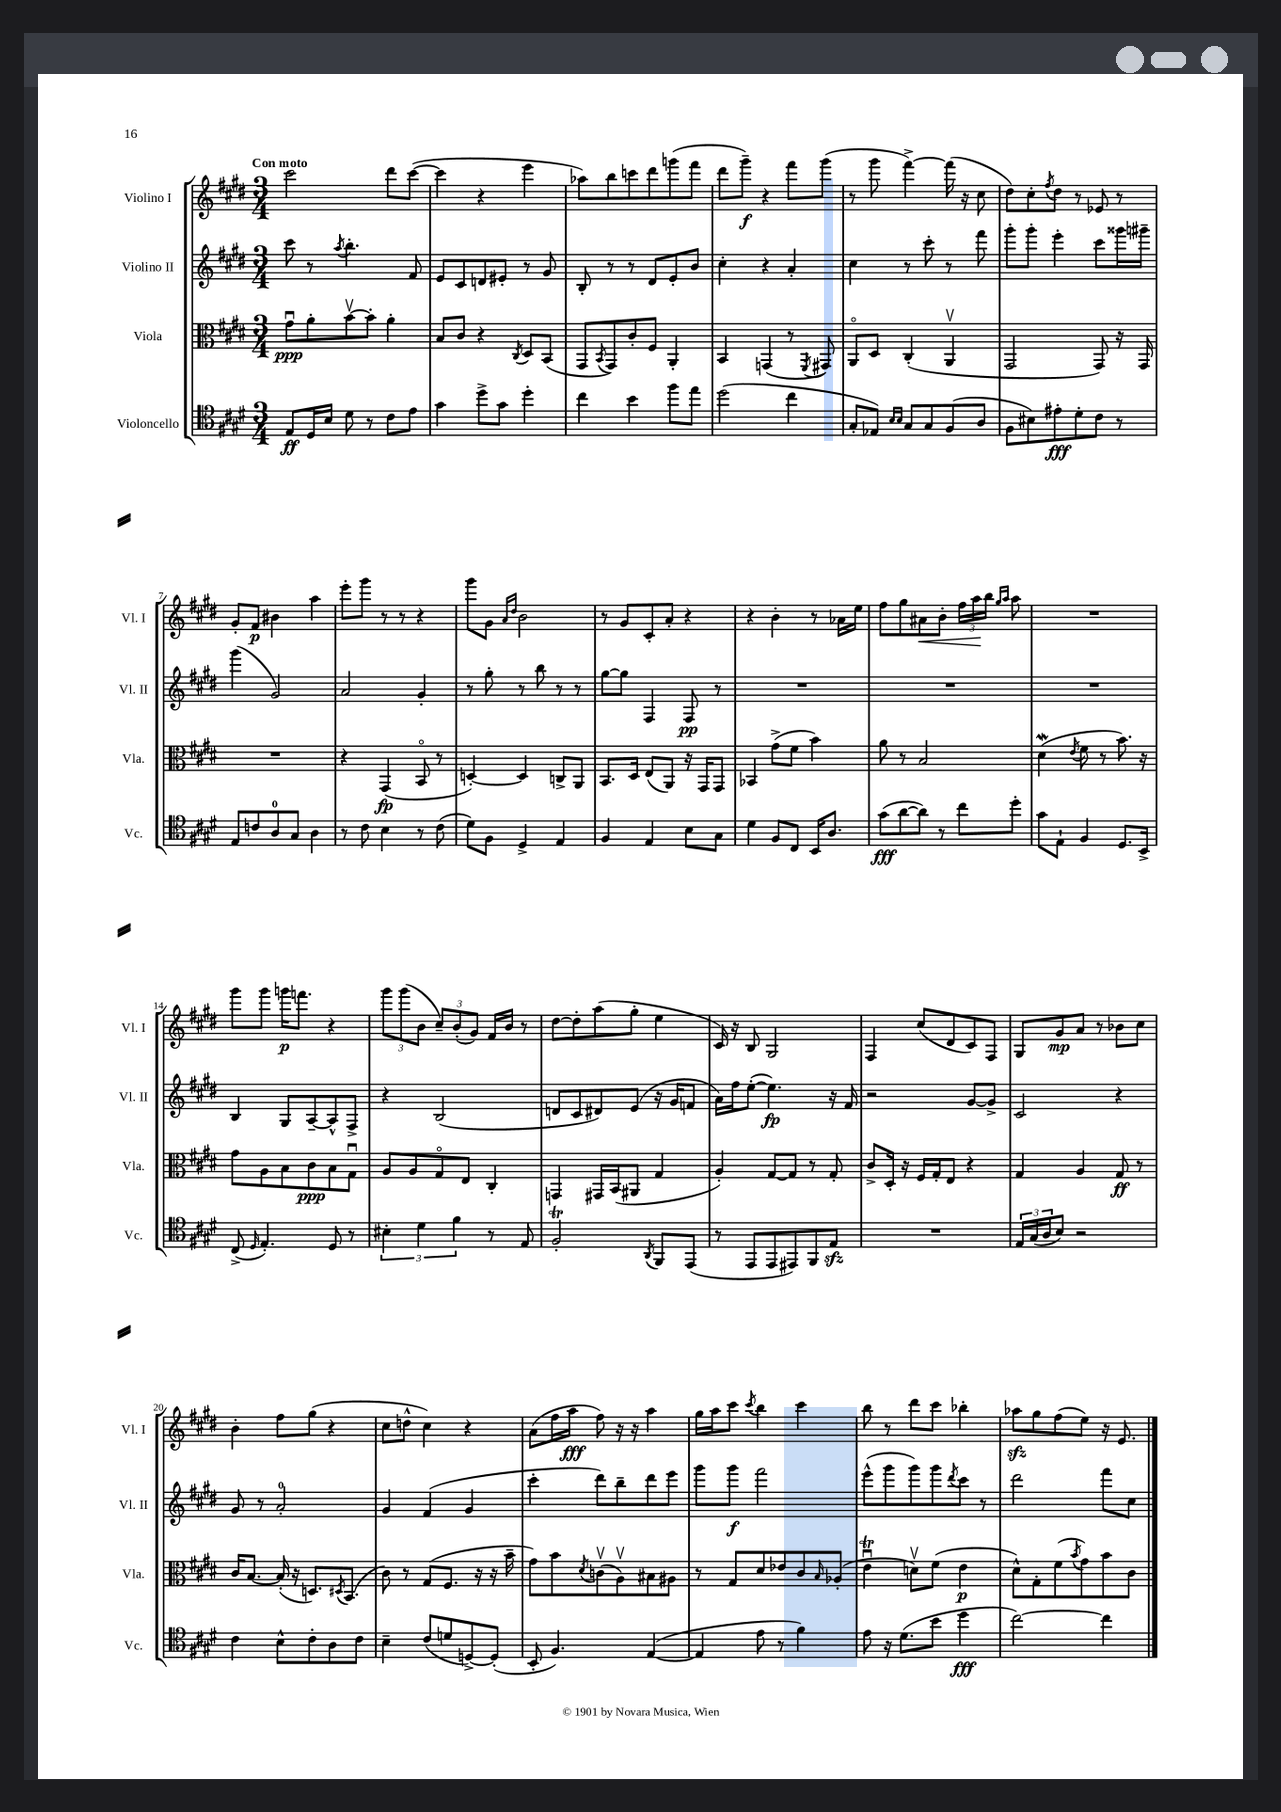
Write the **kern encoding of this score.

**kern	**dynam	**kern	**dynam	**kern	**dynam	**kern	**dynam
*part4	*part4	*part3	*part3	*part2	*part2	*part1	*part1
*staff4	*staff4	*staff3	*staff3	*staff2	*staff2	*staff1	*staff1
*I"Violoncello	*	*I"Viola	*	*I"Violino II	*	*I"Violino I	*
*I'Vc.	*	*I'Vla.	*	*I'Vl. II	*	*I'Vl. I	*
*clefC4	*	*clefC3	*	*clefG2	*	*clefG2	*
*k[f#c#g#d#]	*	*k[f#c#g#d#]	*	*k[f#c#g#d#]	*	*k[f#c#g#d#]	*
*M3/4	*	*M3/4	*	*M3/4	*	*M3/4	*
=1	=1	=1	=1	=1	=1	=1	=1
!	!	!	!	!	!	!LO:TX:a:B:t=Con moto	!
8E/L	ff	8g#u\L	ppp	8ccc#\	.	2ccc#\	.
16D#/L	.	8a'\	.	8r	.	.	.
16B/JJ	.	.	.	.	.	.	.
.	.	.	.	8qaa/	.	.	.
8d#\	.	[8bv\	.	4.bb'\	.	.	.
8r	.	8b'\J]	.	.	.	.	.
8c#\L	.	4a'\	.	.	.	8ddd#\L	.
8e\J	.	.	.	8f#/	.	([8ccc#\J	.
=2	=2	=2	=2	=2	=2	=2	=2
4g#\	.	8B/L	.	8e/L	.	4ccc#\]	.
.	.	8c#/J	.	8c#/	.	.	.
8dd#^\L	.	4r	.	8dn/	.	4r	.
8g#\J	.	.	.	8e#X'/J	.	.	.
.	.	8qC#/	.	.	.	.	.
4dd#'\	.	8D#/L	.	8r	.	4eee\	.
.	.	(8BB/J	.	8g#/	.	.	.
=3	=3	=3	=3	=3	=3	=3	=3
4cc#\	.	8GG#/L	.	8B'/	.	8aa-X\L)	.
.	.	8qBB/	.	.	.	.	.
.	.	8GG#/)	.	8r	.	8bb\	.
4b\	.	8c#'/	.	8r	.	8cccn\	.
.	.	8F#/J	.	8d#/L	.	8ddd#\	.
8ff#\L	.	4AA'/	.	8e'/	.	(8gggn\	.
8ee\J	.	.	.	8b/J	.	8fff#\J	.
=4	=4	=4	=4	=4	=4	=4	=4
(2dd#\	.	4BB/	.	4cc#'\	.	8ddd#\L	.
.	.	.	.	.	.	8ggg#~\J)	f
.	.	(4GGn/	.	4r	.	4r	.
4cc#\	.	8r	.	4a'/	.	8fff#\L	.
.	.	8qFF#/	.	.	.	.	.
.	.	8GG#X/)	.	.	.	(8ggg#\J	.
=5	=5	=5	=5	=5	=5	=5	=5
8G#'/L	.	8AA/L	.	4cc#\	.	8r	.
8E-X/J)	.	8D#/J	.	.	.	8ggg#\	.
16qqB/LL	.	.	.	.	.	.	.
16qqB/JJ	.	.	.	.	.	.	.
8G#/L	.	(4C#'/	.	8r	.	[4fff#^\)	.
8G#/	.	.	.	8ccc#'\	.	.	.
(8F#/	.	4AAv/	.	8r	.	(16fff#\]	.
.	.	.	.	.	.	16r	.
8A/J	.	.	.	8fff#\	.	8cc#\	.
=6	=6	=6	=6	=6	=6	=6	=6
8F#\L	.	2GG#/	.	8ggg#'\L	.	8dd#\L)	.
8B#X\)	.	.	.	8ggg#'\J	.	8cc#'\	.
.	.	.	.	.	.	8qff#/	.
8e#X'\	fff	.	.	4eee'\	.	8dd#\J	.
8d#'\	.	.	.	.	.	8r	.
8c#\J	.	8GG#/)	.	8ccc#\L	.	8e-X/	.
8r	.	16r	.	16ggg##X\L	.	8r	.
.	.	16GG#/	.	16ggg#X~\JJ	.	.	.
!!LO:LB:g=z
=7	=7	=7	=7	=7	=7	=7	=7
8E/L	.	2.r	.	(4ggg#\	.	8g#'/L	.
8cn/	.	.	.	.	.	8f#/J	p
8A/	.	.	.	2g#/)	.	4b#X\	.
8G#/J	.	.	.	.	.	.	.
4A\	.	.	.	.	.	4aa\	.
=8	=8	=8	=8	=8	=8	=8	=8
8r	.	4r	.	2a/	.	8eee'\L	.
8c#\	.	.	.	.	.	8ggg#\J	.
4B\	.	(4GG#/	fp	.	.	8r	.
.	.	.	.	.	.	8r	.
8r	.	8BB/	.	4g#'/	.	4r	.
(8c#\	.	8r	.	.	.	.	.
=9	=9	=9	=9	=9	=9	=9	=9
8d#\L)	.	[4Dn'/)	.	8r	.	8ggg#\L	.
8F#\J	.	.	.	8gg#'\	.	8g#\J	.
.	.	.	.	.	.	16qqa/LL	.
.	.	.	.	.	.	16qqdd#/JJ	.
4D#^/	.	4D/]	.	8r	.	2b\	.
.	.	.	.	8bb\	.	.	.
4E/	.	8Cn^/L	.	8r	.	.	.
.	.	8AA/J	.	8r	.	.	.
=10	=10	=10	=10	=10	=10	=10	=10
4F#/	.	8.BB/L	.	[8gg#\L	.	8r	.
.	.	.	.	8gg#\J]	.	8g#/L	.
.	.	16D#/Jk	.	.	.	.	.
4E/	.	(8E/L	.	4F#/	.	8c#'/	.
.	.	8AA/J)	.	.	.	8a'/J	.
8B\L	.	16r	.	8F#/	pp	4r	.
.	.	16GG#/KL	.	.	.	.	.
8G#\J	.	8GG#/J	.	8r	.	.	.
=11	=11	=11	=11	=11	=11	=11	=11
4d#\	.	4BB-X/	.	2.r	.	4r	.
8F#/L	.	(8g#^\L	.	.	.	4b'\	.
8C#/J	.	8f#\J	.	.	.	.	.
16BB/KL	.	4b\)	.	.	.	8r	.
8.A/J	.	.	.	.	.	.	.
.	.	.	.	.	.	16a-X\LL	.
.	.	.	.	.	.	16ee\JJ	.
=12	=12	=12	=12	=12	=12	=12	=12
(8g#\L	fff	8a\	.	2.r	.	8ff#\L	.
[8a\	.	8r	.	.	.	8gg#\	.
!	!	!	!	!	!	!	!LO:HP:b
8a\J])	.	2B/	.	.	.	8a#X\	<
8r	.	.	.	.	.	8b'\J	.
8cc#\L	.	.	.	.	.	24ff#\LL	.
.	.	.	.	.	.	24aa\	.
.	.	.	.	.	.	24bb\JJ	[
.	.	.	.	.	.	16qqgg#/LL	.
.	.	.	.	.	.	16qqaa/JJ	.
8dd#'\J	.	.	.	.	.	8aa\	.
=13	=13	=13	=13	=13	=13	=13	=13
8g#\L	.	(4d#W\	.	2.r	.	2.r	.
8E`\J	.	.	.	.	.	.	.
.	.	8qe/	.	.	.	.	.
4F#/	.	8f#\	.	.	.	.	.
.	.	8r	.	.	.	.	.
8.D#/L	.	8.b\)	.	.	.	.	.
16BB^/Jk	.	16r	.	.	.	.	.
!!LO:LB:g=z
=14	=14	=14	=14	=14	=14	=14	=14
(8C#^/	.	8g#\L	.	4B/	.	8ggg#\L	.
16qqD#/	.	.	.	.	.	.	.
4.E'/)	.	8A\	.	.	.	8ggg#\J	.
.	.	8B\	.	8G#/L	.	16gggn\KL	p
.	.	.	.	.	.	8.fffn\J	.
.	.	8c#\	ppp	[8A~/	.	.	.
8D#/	.	8B\	.	8A^^/]	.	4r	.
8r	.	8G#u\J	.	8F#^/J	.	.	.
=15	=15	=15	=15	=15	=15	=15	=15
6B#X'\	.	8A/L	.	4r	.	12ggg#\L	.
.	.	.	.	.	.	(12ggg#\	.
.	.	8A/	.	.	.	.	.
6d#\	.	.	.	.	.	12b\J	.
.	.	8G#/	.	(2B/	.	12cc#~/L)	.
6f#\	.	.	.	.	.	(12b'/	.
.	.	8E/J	.	.	.	.	.
.	.	.	.	.	.	12g#/J)	.
8r	.	4C#'/	.	.	.	16f#/LL	.
.	.	.	.	.	.	16b/JJ	.
8E/	.	.	.	.	.	8r	.
=16	=16	=16	=16	=16	=16	=16	=16
2F#T'/	.	4GGn/	.	8dn/L	.	[8dd#\L	.
.	.	.	.	8c#/	.	8dd#'\]	.
.	.	16GG#X/LL	.	8d#X/)	.	(8aa\	.
.	.	(16BB/J	.	.	.	.	.
.	.	8AA#X/J	.	(8e/J	.	8gg#'\J	.
8qAA/	.	.	.	.	.	.	.
8FF#/L	.	4G#/	.	16r	.	4ee\	.
.	.	.	.	16g#/KL	.	.	.
(8EE/J	.	.	.	8fn/J	.	.	.
=17	=17	=17	=17	=17	=17	=17	=17
8r	.	4A'/)	.	16a\LL)	.	16c#/)	.
.	.	.	.	16ff#\J	.	16r	.
8EE/L	.	.	.	([8ee'\J	.	8B/	.
8EE/	.	[8G#/L	.	4.ee\])	fp	2G#/	.
8EE#X/)	.	8G#/J]	.	.	.	.	.
8FF#/	.	8r	.	.	.	.	.
8Ezz/J	.	8G#'/	.	16r	.	.	.
.	.	.	.	16f#/	.	.	.
=18	=18	=18	=18	=18	=18	=18	=18
2.r	.	8c#^/L	.	2r	.	4F#/	.
.	.	16D#'/Jk	.	.	.	.	.
.	.	16r	.	.	.	.	.
.	.	16F#/LL	.	.	.	(8cc#/L	.
.	.	16G#'/J	.	.	.	.	.
.	.	8E/J	.	.	.	8d#/	.
.	.	4r	.	[8g#/L	.	8c#/)	.
.	.	.	.	8g#^/J]	.	8F#/J	.
=19	=19	=19	=19	=19	=19	=19	=19
24E/LL	.	4G#/	.	2c#/	.	8G#/L	.
(24G#/	.	.	.	.	.	.	.
24A/J	.	.	.	.	.	.	.
8B/J)	.	.	.	.	.	8g#/	mp
2r	.	4A/	.	.	.	8a/J	.
.	.	.	.	.	.	8r	.
.	.	8G#/	ff	4r	.	8b-X\L	.
.	.	8r	.	.	.	8cc#\J	.
!!LO:LB:g=z
=20	=20	=20	=20	=20	=20	=20	=20
4c#\	.	16c#/KL	.	8g#/	.	4b'\	.
.	.	[8.B/J	.	.	.	.	.
.	.	.	.	8r	.	.	.
8B^^\L	.	(16B'/]	.	2a'/	.	8ff#\L	.
.	.	16r	.	.	.	.	.
8c#'\	.	8.Dn/L)	.	.	.	(8gg#\J	.
8A\	.	.	.	.	.	4r	.
.	.	8qD#X/	.	.	.	.	.
.	.	(8.BB/J	.	.	.	.	.
8c#\J	.	.	.	.	.	.	.
=21	=21	=21	=21	=21	=21	=21	=21
4B~\	.	8c#\)	.	4g#/	.	8cc#\L	.
.	.	8r	.	.	.	8ddn^^\J	.
(8c#/L	.	(8G#/L	.	(4f#/	.	4cc#\)	.
8dn/	.	8.F#/J	.	.	.	.	.
[8Dn^/)	.	.	.	4g#/	.	4r	.
.	.	16r	.	.	.	.	.
(8D'/J]	.	16r	.	.	.	.	.
.	.	16b~\	.	.	.	.	.
=22	=22	=22	=22	=22	=22	=22	=22
8BB'/	.	8g#\L)	.	4ccc#'\	.	(8a\L	.
4.F#/)	.	8b\	.	.	.	16ff#\L	.
.	.	.	.	.	.	16aa\JJ	fff
.	.	8qd#/	.	.	.	.	.
.	.	(8cnv\	.	8ddd#\L)	.	8ff#\)	.
.	.	8Av\)	.	8bb~\	.	16r	.
.	.	.	.	.	.	16r	.
([4E/	.	8B#X\	.	8ddd#\	.	4aa\	.
.	.	8A#X\J	.	8eee\J	.	.	.
=23	=23	=23	=23	=23	=23	=23	=23
4E/]	.	8r	.	8ggg#\L	.	16gg#\LL	.
.	.	.	.	.	.	16aa\J	.
.	.	8G#/L	.	8ggg#\J	f	8ccc#\J	.
.	.	.	.	.	.	8qccc#/	.
8e\	.	8d#/	.	2fff#\	.	4bb\	.
8r	.	8e-X/	.	.	.	.	.
4f#\)	.	8c#/	.	.	.	4ccc#\	.
.	.	16qqB/	.	.	.	.	.
.	.	(8A-X'/J	.	.	.	.	.
=24	=24	=24	=24	=24	=24	=24	=24
8e\	.	4eTu\	.	(8eee^^\L	.	8bb\	.
16r	.	.	.	8ggg#\	.	8r	.
(8.d#\L	.	.	.	.	.	.	.
.	.	8dnv\L)	.	8ggg#\)	.	8ddd#\L	.
8b\J	.	(8f#\J	.	8ggg#\	.	8ccc#\J	.
.	.	.	.	8qddd#/	.	.	.
4dd#\	fff	4e\	p	8ccc#\J	.	4bb-X'\	.
.	.	.	.	8r	.	.	.
=25	=25	=25	=25	=25	=25	=25	=25
[2cc#\)	.	8d#^^\L)	.	2ddd#\	.	8aa-Xzz\L	.
.	.	8G#'\	.	.	.	8gg#\	.
.	.	(8f#\	.	.	.	(8ff#\	.
.	.	8qb/	.	.	.	.	.
.	.	8g#\)	.	.	.	8ee\J)	.
4cc#\]	.	8b\	.	8fff#\L	.	16r	.
.	.	.	.	.	.	8.e/	.
.	.	8c#\J	.	8cc#\J	.	.	.
==	==	==	==	==	==	==	==
*-	*-	*-	*-	*-	*-	*-	*-
